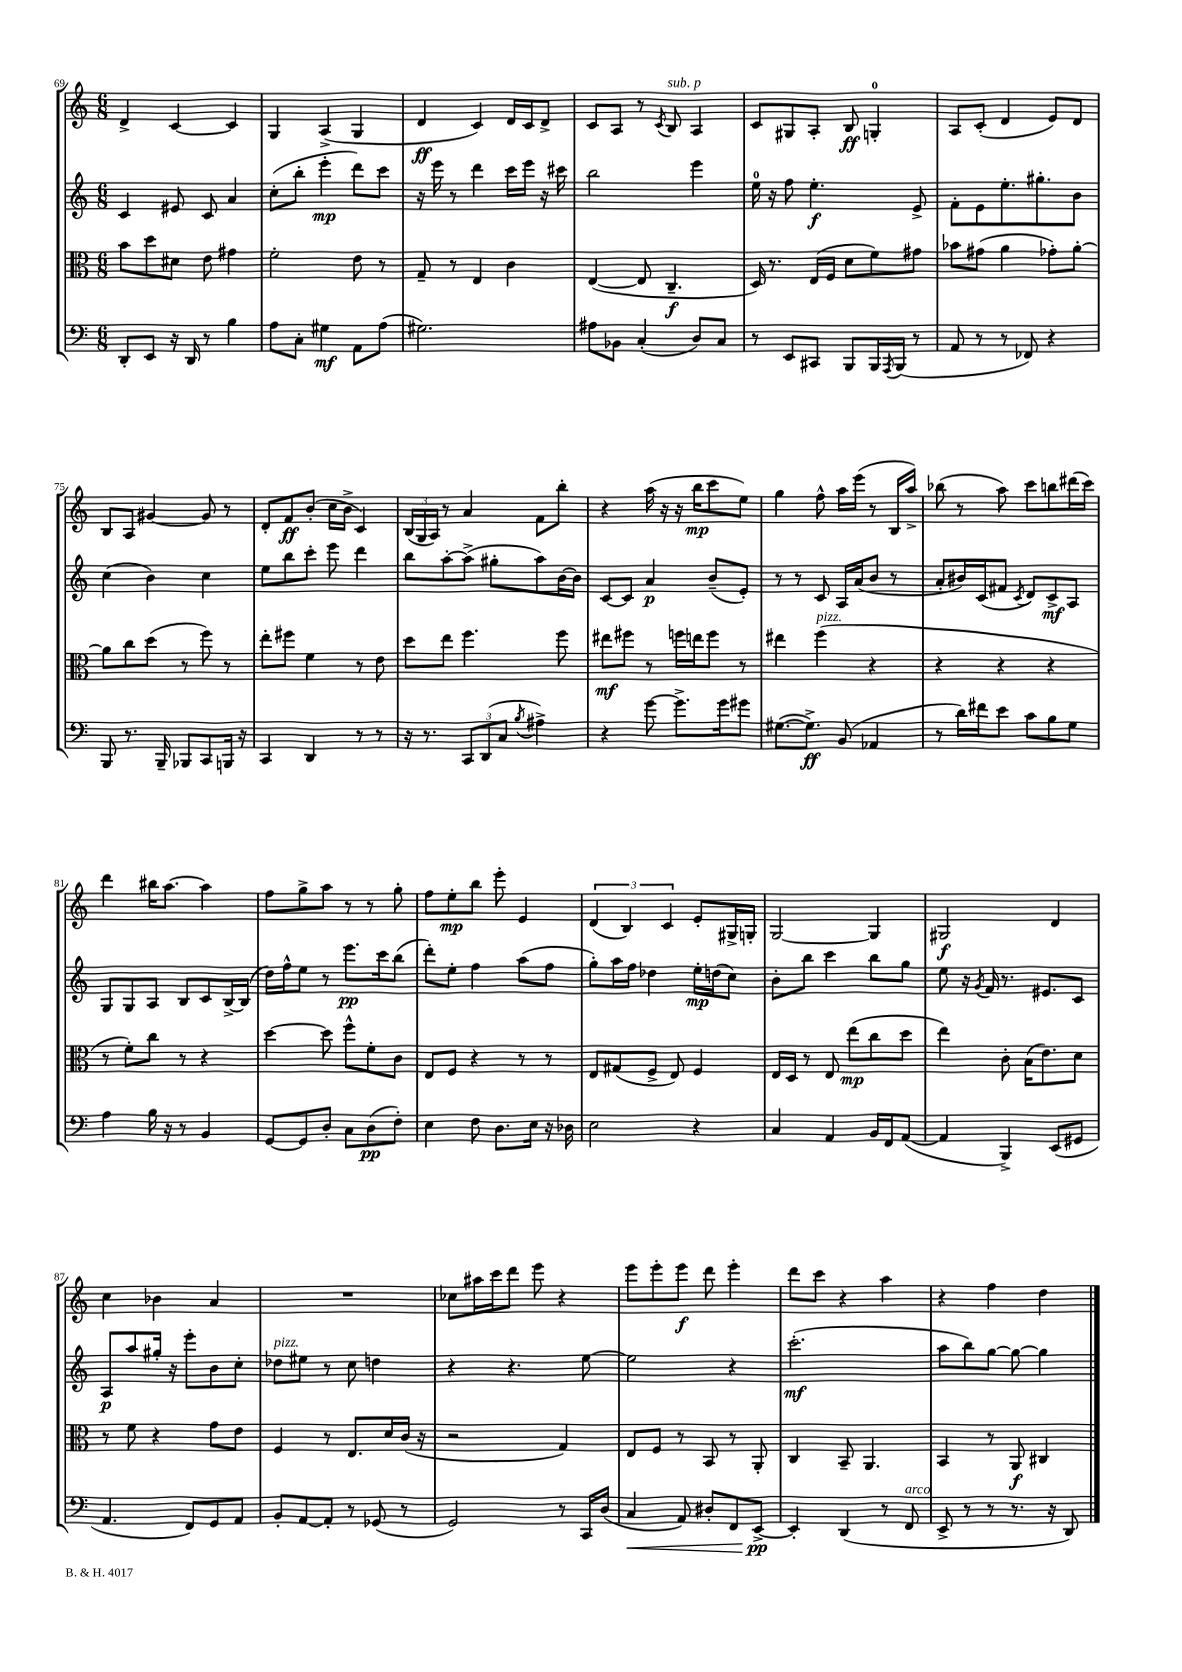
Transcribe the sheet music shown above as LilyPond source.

<<
\new StaffGroup <<
\new Staff = "s0" {
    \clef treble \key c \major \numericTimeSignature \time 6/8
    d'4-> c'4~ c'4 |
    g4 a4->( g4 |
    d'4\ff c'4) d'16 c'16 d'8-> |
    c'8 a8 r8 \acciaccatura { c'8 } b8^\markup { \italic "sub. p" } a4 |
    c'8 gis8 a8-. b8\ff g4-0-. |
    a8 c'8-.( d'4 e'8) d'8 |
    b8 a8 gis'4~ gis'8 r8 |
    d'8-. f'8\ff b'8-.( c''16 b'16-> c'4) |
    \tuplet 3/2 { b16( g16 a16) } r8 a'4 f'8 b''8-. |
    r4 a''16( r16 r16 b''16\mp c'''8 e''8) |
    g''4 f''8-^ a''16 e'''16( r8 b16 a''16->) |
    bes''8( r8 a''8) c'''8 b''8 dis'''16( c'''16) |
    d'''4 bis''16 a''8.~ a''4 |
    f''8 g''8-> a''8 r8 r8 g''8-. |
    f''8 e''8-.\mp b''8 e'''8-. e'4 |
    \tuplet 3/2 { d'4( b4) c'4 } e'8-. gis16-> g16-. |
    g2~ g4 |
    gis2\f d'4 |
    c''4 bes'4 a'4 |
    R2. |
    ces''8 ais''16 c'''16 d'''8 e'''8 r4 |
    e'''8 e'''8-. e'''8\f d'''8 e'''4-. |
    d'''8 c'''8 r4 a''4 |
    r4 f''4 d''4 \bar "|." |
}
\new Staff = "s1" {
    \clef treble \key c \major \numericTimeSignature \time 6/8
    c'4 eis'8 c'8 a'4 |
    c''8-.( b''8-. e'''4-.\mp d'''8) c'''8 |
    r16 e'''16 r8 d'''4 c'''16 e'''16 r16 cis'''16 |
    b''2 e'''4 |
    e''16-0 r16 f''8 e''4.-.\f e'8-> |
    f'8-. e'8 e''8.-. gis''8.-. b'8 |
    c''4( b'4) c''4 |
    e''8 b''8 c'''8-. e'''8 d'''4 |
    b''8 a''8~-. a''8->( gis''8-. a''8) b'16~ b'16 |
    c'8~ c'8 a'4\p b'8--( e'8-.) |
    r8 r8 c'8 a16 a'16( b'8 r8 |
    a'8-. bis'16) c'16( fis'8 \acciaccatura { c'8 } d'8) c'8->\mf a8 |
    g8 g8 a8 b8 c'8 b16~-> b16( |
    d''16) f''16-^ e''8 r8 e'''8.\pp c'''16 b''8( |
    d'''8-.) e''8-. f''4 a''8( f''8 |
    g''8-.) a''16 f''16 des''4 e''16-.\mp d''16( c''8) |
    b'8-. b''8 c'''4 b''8 g''8 |
    e''8 r16 \acciaccatura { g'8 } f'16 r8. eis'8. c'8 |
    a8\p a''8 gis''16-. r16 e'''8-. b'8 c''8-. |
    des''8^\markup { \italic "pizz." } eis''8 r8 c''8 d''4 |
    r4 r4. e''8~ |
    e''2 r4 |
    c'''2.-.\mf( |
    a''8 b''8) g''8~ g''8~ g''4 \bar "|." |
}
\new Staff = "s2" {
    \clef alto \key c \major \numericTimeSignature \time 6/8
    b'8 d''8 dis'8 e'8 gis'4 |
    f'2-. e'8 r8 |
    g8-- r8 e4 c'4 |
    e4~( e8 c4.--\f |
    d16) r8. e16( f16 d'8 f'8) gis'8 |
    bes'8 gis'8( a'4 ges'8-.) a'8~-. |
    a'8 c''8 d''8( r8 f''8) r8 |
    e''8-. fis''8 f'4 r8 e'8 |
    d''8 e''8 f''4. f''8 |
    eis''8\mf fis''8 r8 f''16 e''16 f''8 r8 |
    eis''4 f''4^\markup { \italic "pizz." }( r4 |
    r4 r4 r4 |
    r8 f'8-.) c''8 r8 r4 |
    d''4~ d''8 f''8-^ f'8-. c'8 |
    e8 f8 r4 r8 r8 |
    e8 gis8( f8-> e8) f4 |
    e16 d16 r8 e8 e''8\mp( c''8 d''8 |
    e''4) c'8-. b16( e'8.) d'8 |
    r8 f'8 r4 g'8 e'8 |
    f4 r8 e8. d'16 c'16( r16 |
    r2 g4) |
    e8 f8 r8 b,8 r8 a,8-. |
    c4 b,8-- a,4. |
    b,4 r8 a,8\f cis4 \bar "|." |
}
\new Staff = "s3" {
    \clef bass \key c \major \numericTimeSignature \time 6/8
    d,8-. e,8 r16 d,16 r8 b4 |
    a8 c8-. gis4\mf a,8 a8( |
    gis2.) |
    ais8 bes,8 c4-.( d8) c8 |
    r8 e,8 cis,8 b,,8 b,,16 \acciaccatura { a,,8 } b,,16( r8 |
    a,8 r8 r8 fes,8) r4 |
    b,,8 r8. b,,16-- bes,,8 c,8 b,,16 r16 |
    c,4 d,4 r8 r8 |
    r16 r8. \tuplet 3/2 { c,8 d,8( c8 } \acciaccatura { b8 } ais4->) |
    r4 g'8~ g'8.-> g'16 gis'8 |
    gis8.~( gis8.->\ff) b,8( aes,4 |
    r8 d'16) fis'16 e'8 c'8 b8 g8 |
    a4 b16 r16 r8 b,4 |
    g,8~ g,8 d8-. c8 d8\pp( f8-.) |
    e4 f8 d8. e16 r16 des16 |
    e2 r4 |
    c4 a,4 b,16 f,16 a,8~( |
    a,4 b,,4->) e,8( gis,8 |
    a,4. f,8) g,8 a,8 |
    b,8-. a,8~ a,8-. r8 ges,8( r8 |
    g,2) r8 c,16 d16( |
    c4\< a,8) dis8-. f,8 e,8~->\pp\! |
    e,4-. d,4( r8 f,8^\markup { \italic "arco" } |
    e,8-> r8 r8 r8. r16 d,8) \bar "|." |
}
>>
>>
\layout { \context { \Score currentBarNumber = #69 } }
